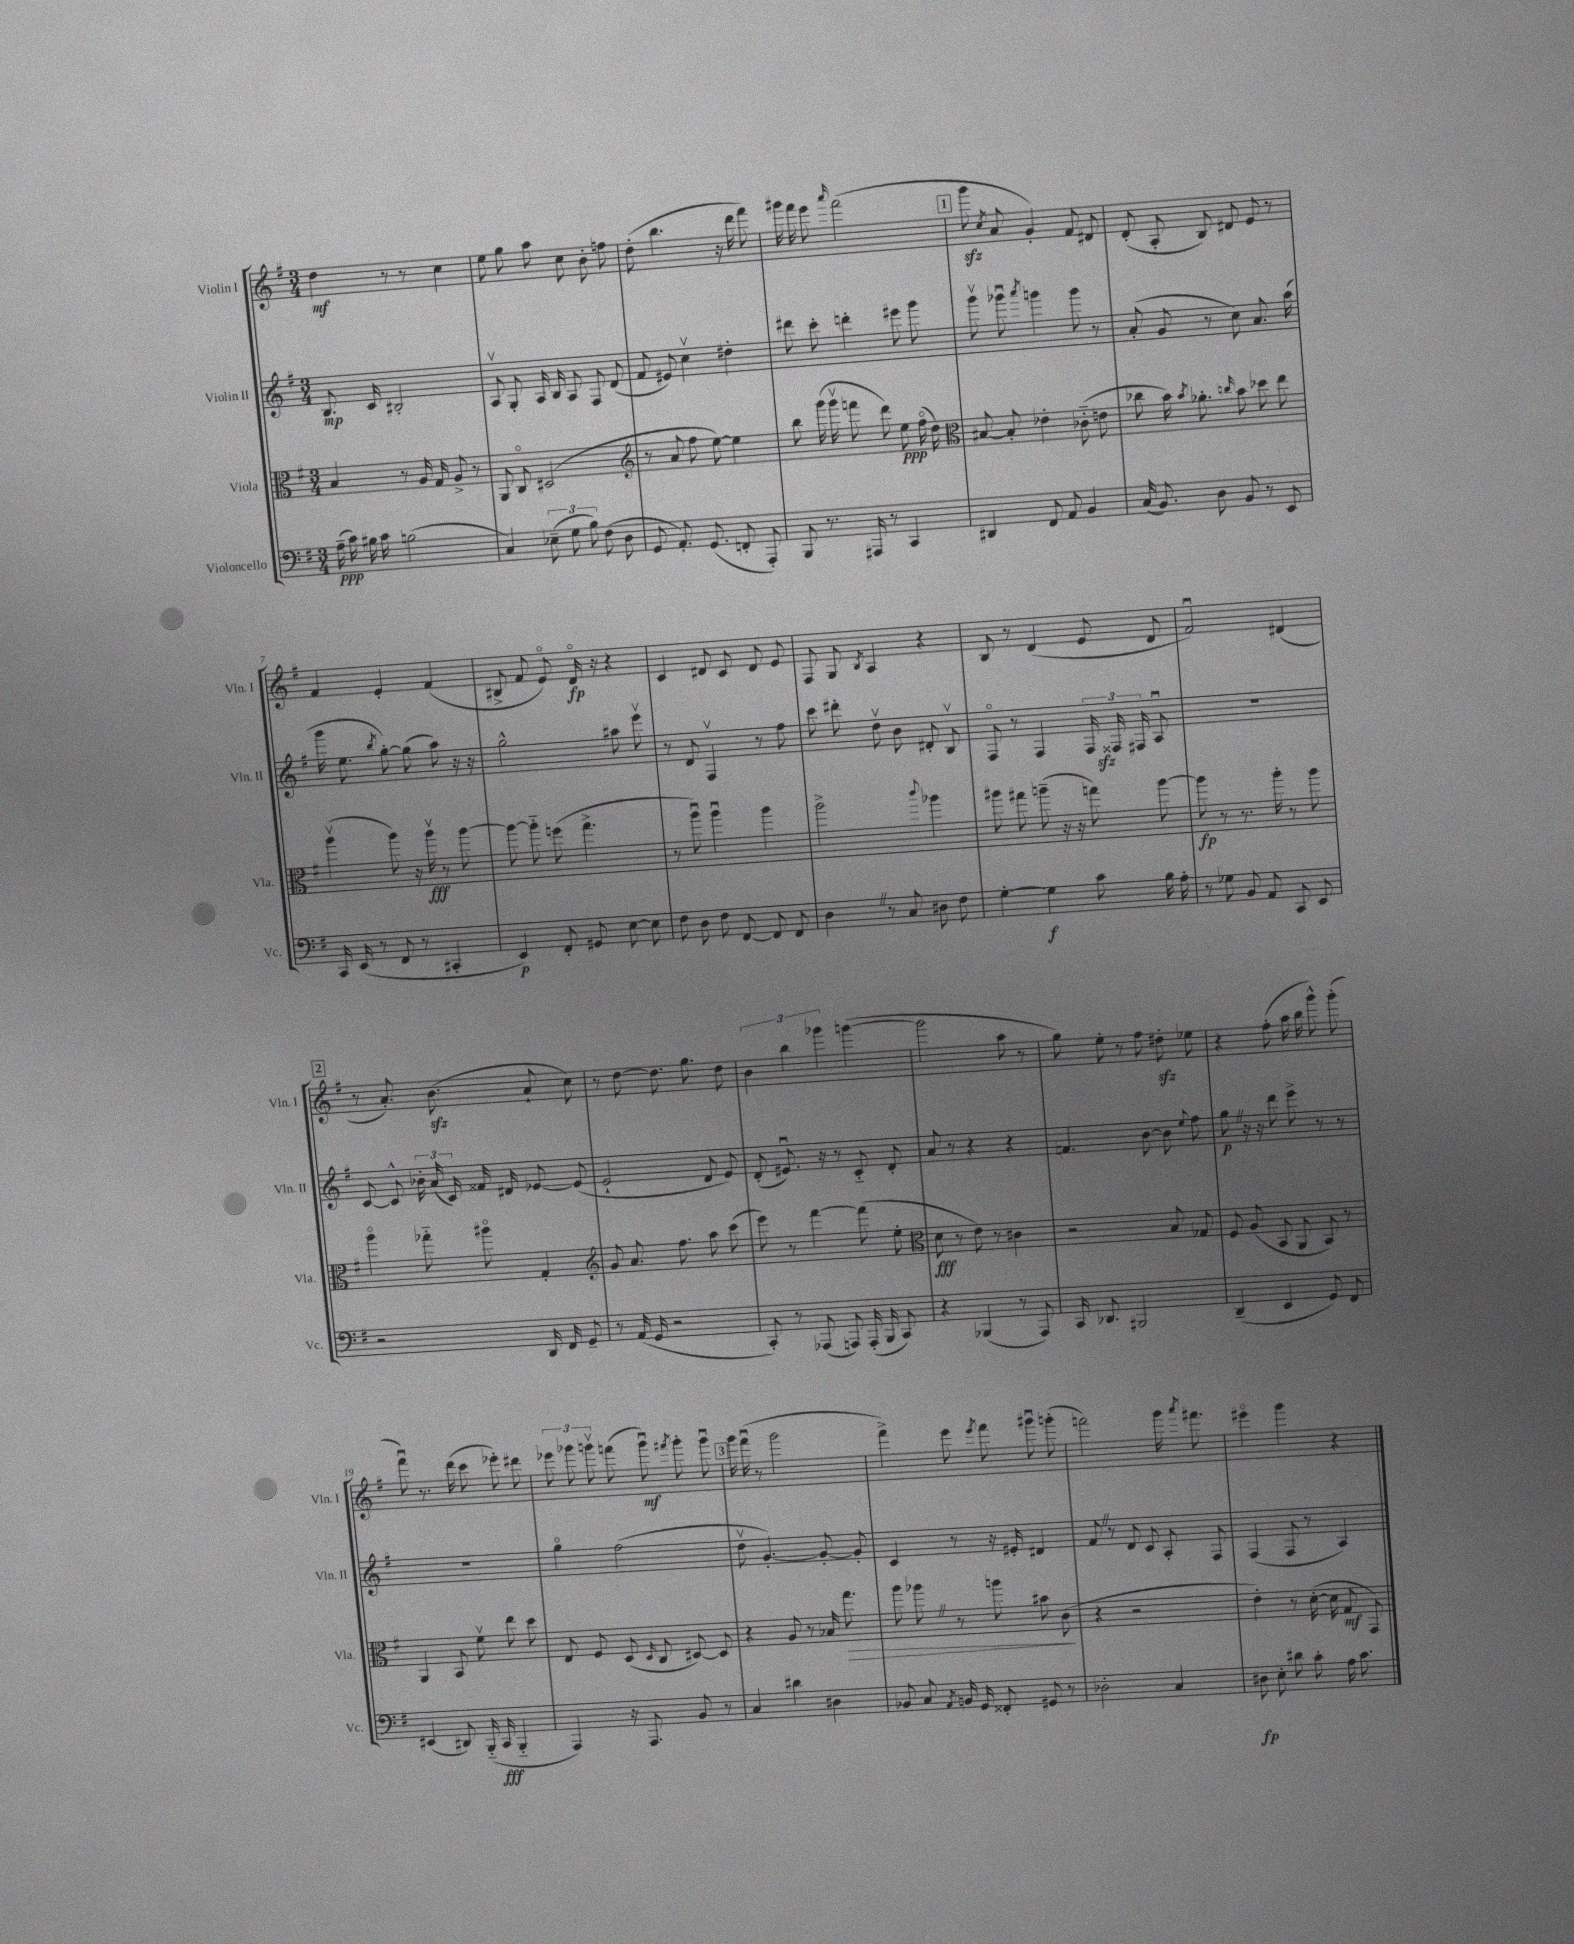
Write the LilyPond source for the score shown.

<<
\new StaffGroup <<
\new Staff = "s0" \with { instrumentName = "Violin I" shortInstrumentName = "Vln. I" } {
    \clef treble \key g \major \numericTimeSignature \time 3/4
    \autoBeamOff d''4\mf r8 r8 c''4 |
    e''8 g''8 a''8 c''8 b'8-. f''8 |
    d''8-.( b''4. r16 d'''16 fis'''8) |
    gis'''16 fis'''16 e'''8 \grace { a'''16 } fis'''2( |
    \mark \markup { \box "1" } g'''8\sfz \acciaccatura { c''8 } a'8 g'4-.) fis'8 dis'8 |
    d'8-.( a8-. b8) dis'8 e'8 r8 |
    fis'4 e'4-. fis'4( |
    bis8-> fis'8 e'8\flageolet) d'16\flageolet\fp r16 r4 |
    c'4 dis'8 c'8 dis'8 e'8 |
    fis8 g8 \acciaccatura { b8 } a4 r4 |
    b8 r8 d'4( e'8 d'8 |
    fis'2\downbow) dis'4( |
    \mark \markup { \box "2" } r8 a'8.-.) b'8.\sfz( a'8-! c''8) |
    r8 d''8~ d''8. g''8. d''8 |
    \tuplet 3/2 { b'4 b''4 ges'''4 } g'''4~( |
    g'''2 a''8 r8 |
    g''8) e''8-. r8 fis''8 dis''8-.\sfz ees''8 |
    r4 fis''8-.( a''16 b''16 g'''8-^) g'''8-.( |
    fis'''8\downbow) r8. d'''16( c'''8 ees'''8-.) dis'''8 |
    \tuplet 3/2 { ees'''8 ges'''8 g'''8\upbow } f'''8( g'''8\downbow\mf) \acciaccatura { fis'''8 } g'''8-. g'''8\downbow |
    \mark \markup { \box "3" } g'''16 fis'''16\downbow( r8 g'''2 |
    fis'''4->) e'''8 \acciaccatura { e'''8 } fis'''8 gis'''8\downbow g'''8-.( |
    f'''2) g'''16 \acciaccatura { a'''8 } fis'''8. |
    eis'''4\flageolet g'''4 r4 \bar "|." |
}
\new Staff = "s1" \with { instrumentName = "Violin II" shortInstrumentName = "Vln. II" } {
    \clef treble \key g \major \numericTimeSignature \time 3/4
    \autoBeamOff b8.\mp c'16 bis2-. |
    a8\upbow g8-. a16 b16 a8 fis8 d'8( |
    fis'8 eis'8) c''4\upbow dis''4-. |
    dis'''8 c'''8-. d'''4-. eis'''8 g'''8 |
    \mark \markup { \box "1" } g'''8\upbow ges'''8\downbow \acciaccatura { a'''8 } g'''4 g'''8 r8 |
    a'8-.( g'8 r8 c''8) a'8. a''16( |
    g'''16 e''8. \acciaccatura { b''8 } g''8~-.) g''8( a''8) r16 r16 |
    g''2-^ ais''8 e'''8\upbow |
    r8 d'8 fis4\upbow r8 fis''8 |
    c'''8 dis'''8-. d''8\upbow b'8 dis'8-. b8\upbow |
    fis8\flageolet r8 fis4 \tuplet 3/2 { fis16 fisis16\sfz fis16 } a8\downbow |
    R2. |
    \mark \markup { \box "2" } c'8~ c'8-^ \tuplet 3/2 { bes'16-. a'16( c'16) } fisis'16 dis'16 ees'8~ ees'8( |
    e'2-! d'8 e'8) |
    d'8-.( eis'8.\downbow) r16 r8 c'8-_ d'8-. |
    a'8 r8 r4 r4 |
    f'4. b'8~ b'8 \appoggiatura { e''8 } fis''8 |
    g''8\p \once \override BreathingSign.text = \markup { \musicglyph "scripts.caesura.straight" } \breathe r16 r16 d'''8 e'''8-> r8 r8 |
    R2. |
    g''4\flageolet fis''2( |
    \mark \markup { \box "3" } d''8\upbow g'4.~-.) g'8~-. g'8-. |
    c'4 r8 r16 eis'16-. dis'4 |
    fis'8 \once \override BreathingSign.text = \markup { \musicglyph "scripts.caesura.straight" } \breathe r8 d'8 c'8 a8-. fis8 |
    fis4( fis8 r8 a4) \bar "|." |
}
\new Staff = "s2" \with { instrumentName = "Viola" shortInstrumentName = "Vla." } {
    \clef alto \key g \major \numericTimeSignature \time 3/4
    \autoBeamOff b4 r8 a16 g16 a8-> r8 |
    a,8 c8\flageolet dis2( |
    \clef treble r8 a'8 fis''8 e''8~) e''4 |
    b''8 g'''16( g'''16\upbow f'''8 d'''8) e''8\ppp fis''16\flageolet( d''16) |
    \mark \markup { \box "1" } \clef alto bis8~ bis8-. ees'4-. ces'8-_( e'8 |
    ces''8 b'16) \acciaccatura { b'8 } aes'8.-. \grace { c''16 } b'8 des''8 e''8 |
    a''4\upbow( a''8) r16 a''16\upbow\fff r8 a''8~ |
    a''8~ a''8-_ f''8( g''4.-> |
    r8 a''8\downbow) a''4\downbow a''4 |
    a''2-> \appoggiatura { c'''8 } aes''4 |
    ais''8 gis''8 a''8--( r16 r16 g''8) a''8~ |
    a''8\fp r8 r8. a''16-. r8 a''8 |
    \mark \markup { \box "2" } a''4\flageolet ges''8-_ ais''8\flageolet g4-. |
    \clef treble g'8 a'8. fis''8. a''8 c'''8( |
    e'''8) r8 fis'''4~ fis'''8( e''8-. |
    \clef alto d'8\fff r8 e'8) r8 cis'4 |
    r2 b8 ges8 |
    fis8 a8( b,8 a,8 b,8) r8 |
    a,4 b,8 fis'8\upbow e''8 d''8 |
    e8 fis8 d8( \grace { d16 } c8 dis8~) dis8 |
    \mark \markup { \box "3" } r4 a8 r8 bes16 g''8.\> |
    a''8 aes''8 \once \override BreathingSign.text = \markup { \musicglyph "scripts.caesura.straight" } \breathe r8 a''8 bis'8 c'8\!( |
    r4 r2 |
    e'4-.) r8 d'16~-.( d'16 g8\mf g,8) \bar "|." |
}
\new Staff = "s3" \with { instrumentName = "Violoncello" shortInstrumentName = "Vc." } {
    \clef bass \key g \major \numericTimeSignature \time 3/4
    \autoBeamOff a16--\ppp( c'16) bis16 c'16 b2( |
    c4) \tuplet 3/2 { ees8--( g8 b8) } fis8( d8 |
    g,8 a,8.-.) g,8.( f,8-. a,,8-.) |
    b,,8 r8. ais,,16 r8 c,4 |
    \mark \markup { \box "1" } dis,4 fis,8 a,8 b,4 |
    c16( b,8.) d8 b,8 r8 e,8 |
    c,16 e,16( r8 fis,8 r8 cis,4-. |
    e,4\p) fis,8-. gis,8 e8~ e8 |
    fis8 d8 fis8 fis,8~ fis,8 fis,8 |
    d4 \once \override BreathingSign.text = \markup { \musicglyph "scripts.caesura.straight" } \breathe r8 c8 dis8 fis8 |
    g4~-. g4\f c'8 b16 a16-. |
    r8 ges8 b,8 a,8 c,8 e,8 |
    \mark \markup { \box "2" } r2 d,16 fis,16 g,8-- |
    r8 a,16( g,16 r2 |
    c,8-.) r8 aes,,8( a,,8) a,,16-.( b,,16 c,8) |
    r4 bes,,4( r8 a,,8) |
    c,16 des,8. bis,,2 |
    d,4--( e,4 g,8) fis,8 |
    eis,4( dis,8) b,,16-_( c,16\fff b,,4-_ |
    a,,4) r16 a,,8. b,8 r8 |
    \mark \markup { \box "3" } c4 dis'4 dis4 |
    bes,8 c8 \acciaccatura { a,8 } b,16 g,16 fisis,8-. gis,8 r8 |
    des2-. c4 |
    dis8\fp e8-. dis'8 c'8-. a16 c'8. \bar "|." |
}
>>
>>
